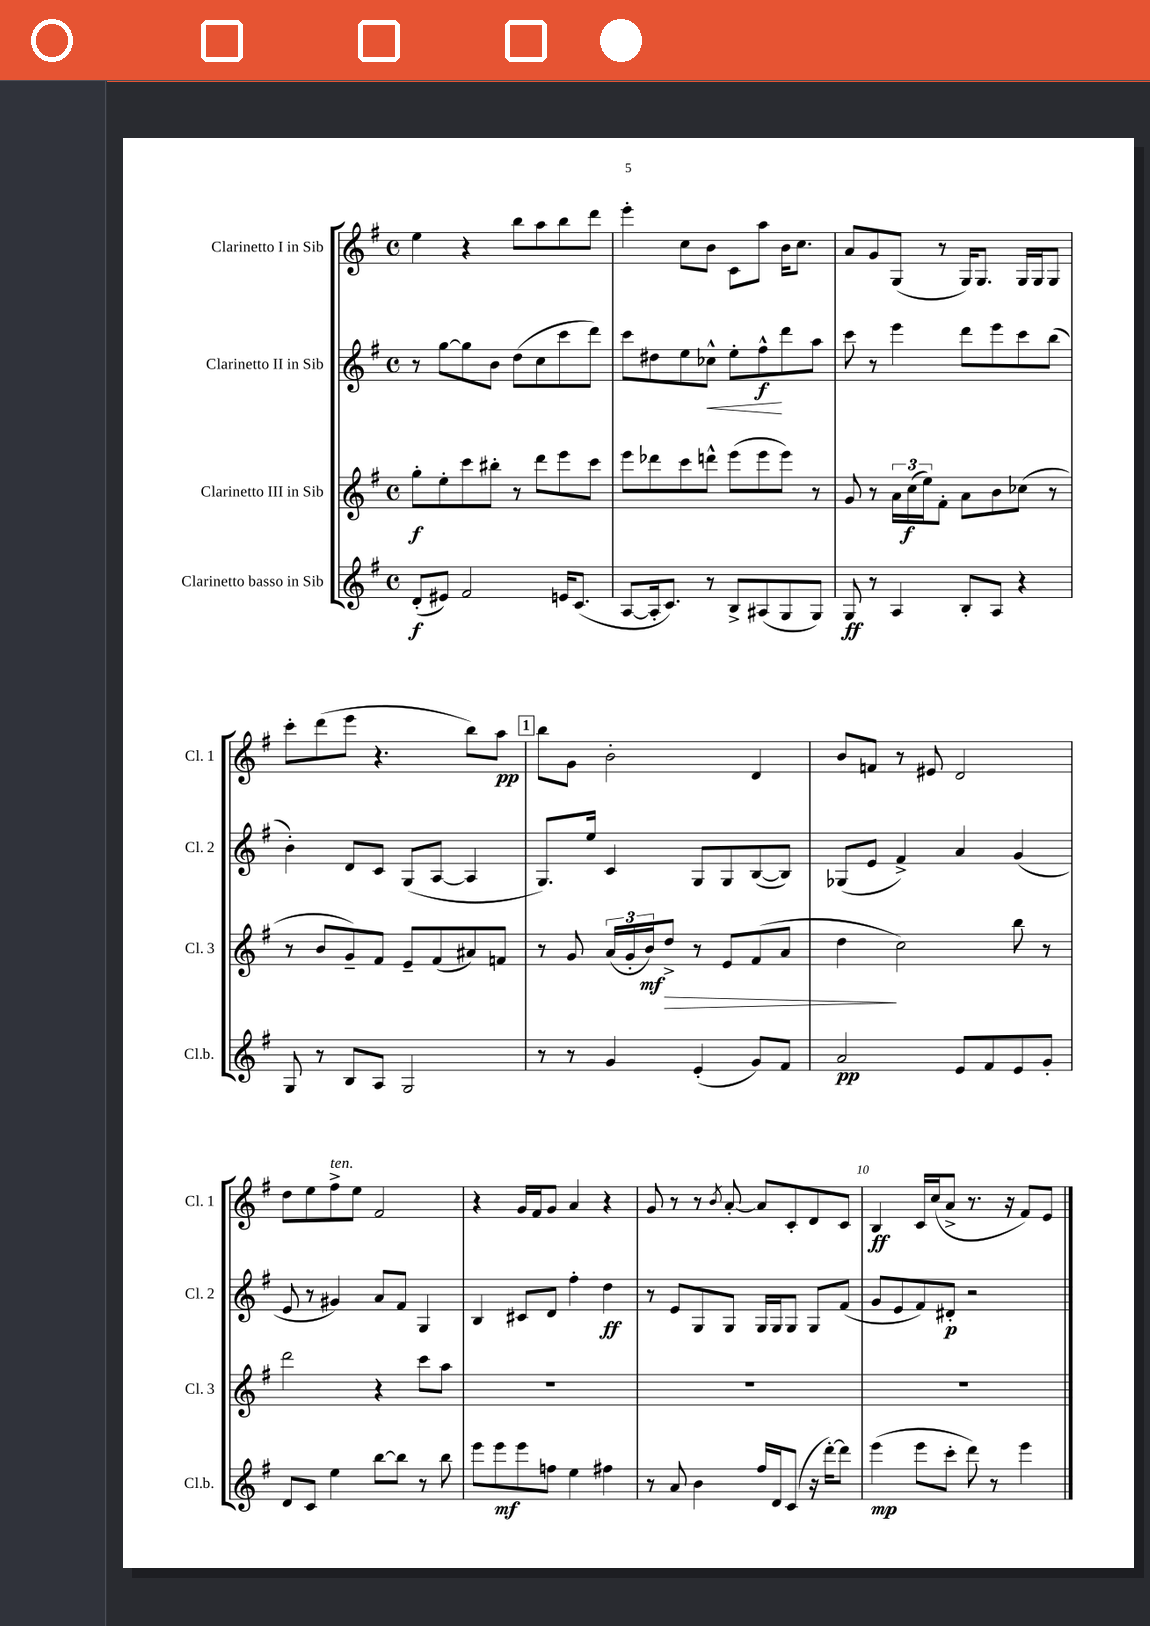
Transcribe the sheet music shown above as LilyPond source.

<<
\new StaffGroup <<
\new Staff = "s0" \with { instrumentName = "Clarinetto I in Sib" shortInstrumentName = "Cl. 1" } {
    \clef treble \key g \major \defaultTimeSignature \time 4/4
    e''4 r4 b''8 a''8 b''8 d'''8 |
    e'''4-. c''8 b'8 c'8 a''8 b'16 c''8. |
    a'8 g'8 g8( r8 g16) g8. g16 g16 g8 |
    c'''8-. d'''8( e'''8 r4. b''8) a''8\pp |
    \mark \markup { \box "1" } b''8 g'8 b'2-. d'4 |
    b'8 f'8 r8 eis'8 d'2 |
    d''8 e''8 fis''8->^\markup { \italic "ten." } e''8 fis'2 |
    r4 g'16 fis'16 g'8 a'4 r4 |
    g'8 r8 r8 \acciaccatura { b'8 } a'8~-. a'8 c'8-. d'8 c'8 |
    b4\ff c'16 c''16( a'8-> r8. r16 fis'8) e'8 \bar "|." |
}
\new Staff = "s1" \with { instrumentName = "Clarinetto II in Sib" shortInstrumentName = "Cl. 2" } {
    \clef treble \key g \major \defaultTimeSignature \time 4/4
    r8 g''8~ g''8 b'8 d''8( c''8 c'''8 d'''8) |
    c'''8 dis''8 e''8 ces''8-^\< e''8-. fis''8-^\f\! d'''8 a''8 |
    c'''8 r8 e'''4 d'''8 e'''8 c'''8 b''8( |
    b'4-.) d'8 c'8 g8( a8~ a4 |
    \mark \markup { \box "1" } g8.) e''16 c'4 g8 g8 b8~( b8) |
    ges8( e'8 fis'4->) a'4 g'4( |
    e'8 r8 gis'4) a'8 fis'8 g4 |
    b4 cis'8 d'8 fis''4-. d''4\ff |
    r8 e'8 g8 g8 g16 g16 g8 g8 fis'8( |
    g'8 e'8 fis'8) dis'8-.\p r2 \bar "|." |
}
\new Staff = "s2" \with { instrumentName = "Clarinetto III in Sib" shortInstrumentName = "Cl. 3" } {
    \clef treble \key g \major \defaultTimeSignature \time 4/4
    g''8-.\f e''8-. c'''8 bis''8-. r8 d'''8 e'''8 c'''8 |
    e'''8 des'''8 c'''8 d'''8-^ e'''8( e'''8 e'''8) r8 |
    g'8 r8 \tuplet 3/2 { a'16 c''16\f( e''16) } fis'8-. a'8 b'8 ces''8( r8 |
    r8 b'8 g'8--) fis'8 e'8-- fis'8( ais'8) f'8 |
    \mark \markup { \box "1" } r8 g'8 \tuplet 3/2 { a'16( g'16-. b'16\mf) } d''8->\> r8 e'8 fis'8( a'8 |
    d''4\! c''2) b''8 r8 |
    d'''2 r4 c'''8 a''8 |
    R1 |
    R1 |
    R1 \bar "|." |
}
\new Staff = "s3" \with { instrumentName = "Clarinetto basso in Sib" shortInstrumentName = "Cl.b." } {
    \clef treble \key g \major \defaultTimeSignature \time 4/4
    d'8-.\f( eis'8) fis'2 e'16 c'8.( |
    a8~ a16-. c'8.) r8 b8-> ais8( g8 g8) |
    g8\ff r8 a4 b8-. a8 r4 |
    g8 r8 b8 a8 g2 |
    \mark \markup { \box "1" } r8 r8 g'4 e'4-.( g'8) fis'8 |
    a'2\pp e'8 fis'8 e'8 g'8-. |
    d'8 c'8 e''4 b''8~ b''8 r8 b''8 |
    e'''8 e'''8\mf e'''8 f''8 e''4 fis''4 |
    r8 a'8 b'4 fis''16 d'16 c'8( r16 d'''16~-.) d'''8 |
    e'''4\mp( e'''8 c'''8-. d'''8) r8 e'''4 \bar "|." |
}
>>
>>
\layout { \context { \Score \override BarNumber.break-visibility = ##(#f #t #t) barNumberVisibility = #(every-nth-bar-number-visible 5) } }
